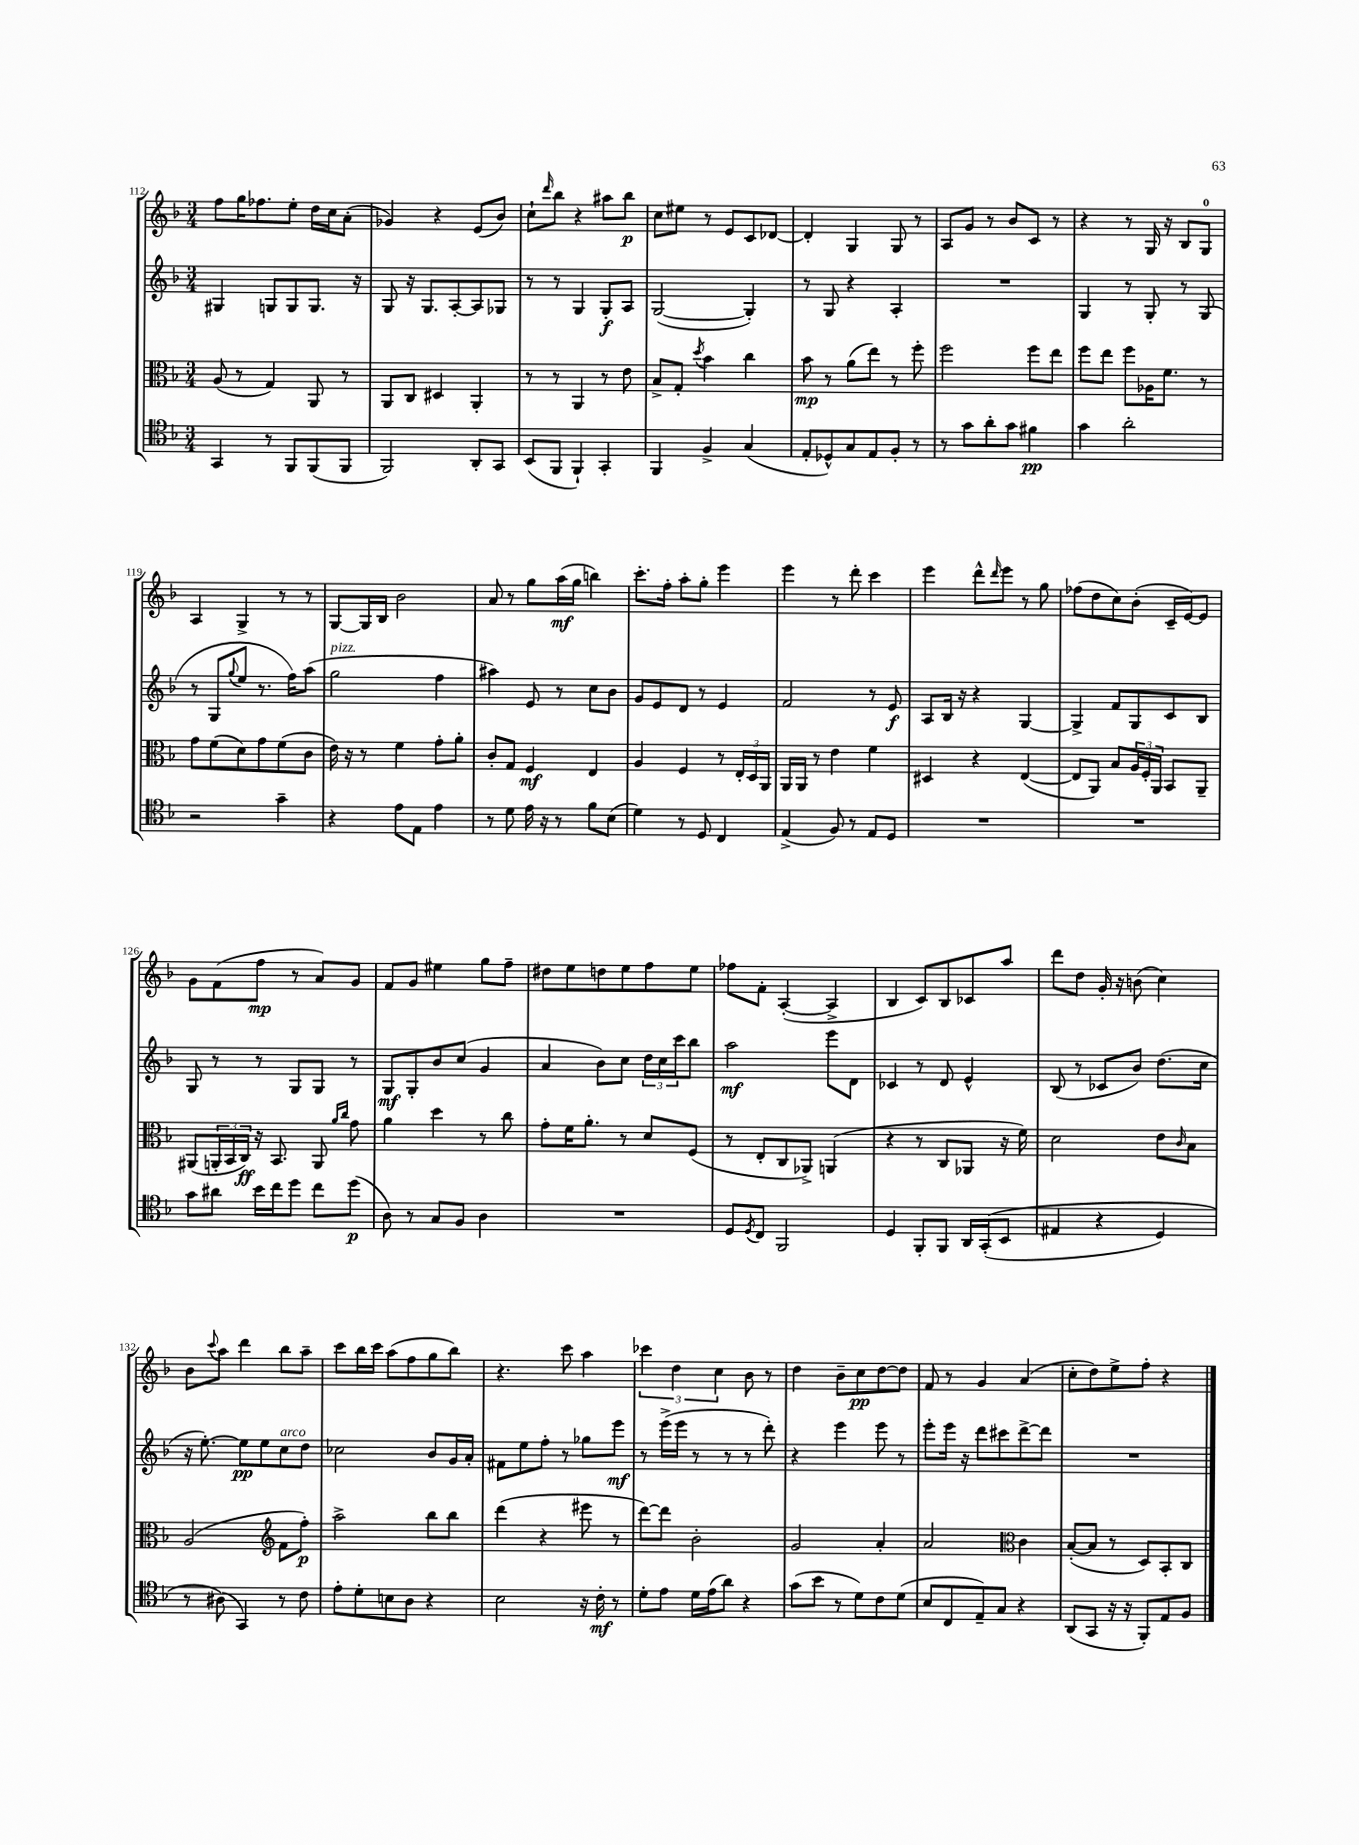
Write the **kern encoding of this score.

**kern	**kern	**kern	**kern
*staff4	*staff3	*staff2	*staff1
*clefC4	*clefC3	*clefG2	*clefG2
*k[b-]	*k[b-]	*k[b-]	*k[b-]
*M3/4	*M3/4	*M3/4	*M3/4
4GG/	(8A/	4G#/	8ff\L
.	8r	.	16gg\K
.	.	.	8.ff-\
8r	4G/)	8G/L	.
8FF/L	.	8G/	8ee'\J
(8FF/	8AA/	8.G/J	16dd\LL
.	.	.	16cc\J
8FF/J	8r	.	(8a'\J
.	.	16r	.
=	=	=	=
2FF/)	8AA/L	8G/	4g-/)
.	8C/J	16r	.
.	.	8.G/L	.
.	4D#/	.	4r
.	.	[8A'/	.
8AA'/L	4AA'/	8A/]	(8e/L
8GG/J	.	8G-/J	8b-/J)
=	=	=	=
(8BB-/L	8r	8r	8cc`\L
.	.	.	16qqddd/
8FF/J	8r	8r	8bb-\J
4FF`/)	4AA/	4G/	4r
4GG'/	8r	8G'/L	8aa#\L
.	8e\	8A/J	8bb-\J
=	=	=	=
4FF/	8B-^/L	([2G/	8cc\L
.	8G'/J	.	8ee#\J
.	8qdd/	.	.
4F^/	4b-\	.	8r
.	.	.	8e/L
(4G/	4cc\	4G'/])	8c/
.	.	.	[8d-/J
=	=	=	=
8E'/L	8b-\	8r	4d-'/]
8D-^^/)	8r	8G/	.
8G/	(8a\L	4r	4G/
8E/	8ee\J)	.	.
8F'/J	8r	4A'/	8G/
8r	8ff'\	.	8r
=	=	=	=
8r	2ff\	2.r	8A/L
8g\L	.	.	8g/J
8a'\	.	.	8r
8g\J	.	.	8b-/L
4f#\	8ff\L	.	8c/J
.	8ee\J	.	8r
=	=	=	=
4g\	8ff\L	4G/	4r
.	8ee\J	.	.
2a'\	8ff\L	8r	8r
.	16A-\K	8G'/	16G/
.	8.f\J	.	16r
.	.	8r	8B-/L
.	8r	(8G/	8G/J
=	=	=	=
2r	8g\L	8r	4A/
.	(8f\	8G/L	.
.	.	8qqgg/	.
.	8d\)	8ee/J	4G^/
.	8g\	8.r	.
4g~\	(8f\	.	8r
.	.	16ff\LK)	.
.	8c\J	(8aa\J	8r
=	=	=	=
4r	16e\)	2gg\	[8G/L
.	16r	.	.
.	8r	.	16G/]L
.	.	.	16B-/JJ
8e\L	4f\	.	2b-\
8E\J	.	.	.
4e\	8g'\L	4ff\	.
.	8a'\J	.	.
=	=	=	=
8r	8c'/L	4aa#\)	8a/
8d\	8G/J	.	8r
16e\	4F/	8e/	8gg\L
16r	.	.	.
8r	.	8r	(16aa\L
.	.	.	16gg\JJ
8f\L	4E/	8cc\L	4bb\)
(8B-\J	.	8b-\J	.
=	=	=	=
4d\)	4A/	8g/L	8.ccc'\L
.	.	8e/	.
.	.	.	16ff'\Jk
8r	4F/	8d/J	8aa'\L
8D/	.	8r	8gg'\J
4C/	8r	4e/	4eee\
.	24E'/LL	.	.
.	24D/	.	.
.	24AA/JJ	.	.
=	=	=	=
(4E^/	16AA/LL	2f/	4eee\
.	16AA/JJ	.	.
.	8r	.	.
8F/)	4e\	.	8r
8r	.	.	8ddd'\
8E/L	4f\	8r	4ccc\
8D/J	.	8e/	.
=	=	=	=
2.r	4D#/	8A/L	4eee\
.	.	16B-/Jk	.
.	.	16r	.
.	4r	4r	8ddd^^\L
.	.	.	16qqddd/
.	.	.	8eee\J
.	([4E/	[4G/	8r
.	.	.	8gg\
=	=	=	=
2.r	8E/]L	4G^/]	(8ff-\L
.	8AA/J)	.	8dd\
.	8B-/L	8f/L	8cc\)
.	24A/L	8G/	(8b-'\J
.	24F'/	.	.
.	24AA/JJ	.	.
.	8BB-/L	8c/	16c~/LL
.	.	.	[16e/J)
.	8AA~/J	8B-/J	8e/]J
=	=	=	=
8g\L	(8AA#/L	8G/	8g\L
8a#\J	24AA'/L	8r	(8f\
.	24BB-/	.	.
.	24C/JJ)	.	.
16b-\LL	16r	8r	8ff\J
16cc\J	8.BB-/	.	.
8dd\J	.	8G/L	8r
8cc\L	8AA/	8G/J	8a/L)
.	16qqa/LL	.	.
.	16qqcc/JJ	.	.
(8dd\J	8g\	8r	8g/J
=	=	=	=
8A\)	4a\	8G/L	8f/L
8r	.	8G'/	8g/J
8G/L	4dd\	8b-/	4ee#\
8F/J	.	(8cc/J	.
4A\	8r	4g/	8gg\L
.	8cc\	.	8ff~\J
=	=	=	=
2.r	8g'\L	4a/	8dd#\L
.	16f\K	.	8ee\
.	8.a'\J	.	.
.	.	8b-\L)	8dd\
.	8r	8cc\J	8ee\
.	8d/L	24dd\LL	8ff\
.	.	24cc\	.
.	.	24ccc\J	.
.	(8F/J	8bb-\J	8ee\J
=	=	=	=
8D/L	8r	2aa\	8ff-\L
8qD/	.	.	.
8C/J	8E'/L	.	8f'\J
2FF/	8C/	.	([4A'/
.	8AA-^/J)	.	.
.	(4AA/	8eee\L	4A^/]
.	.	8d\J	.
=	=	=	=
4D/	4r	4c-/	4B-/
8FF'/L	8r	8r	8c/L)
8FF/J	8C/L	8d/	8B-/
16AA/LL	8AA-/J	4e^^/	8c-/
&((16GG'/J	.	.	.
8BB-/J	16r	.	8aa/J
.	16f\)	.	.
=	=	=	=
4E#/	2d\	(8B-/	8ddd\L
.	.	8r	8dd\J
4r	.	8c-/L	16g'/
.	.	.	16r
.	.	8b-/J)	(8b\
4D/)	8e\L	(8.dd\L	4cc\)
.	16qqc/	.	.
.	8B-\J	.	.
.	.	16cc\Jk	.
=	=	=	=
8r	(2A/	16r	8b-\L
.	.	[8.ee'\)	.
.	.	.	8qqccc/
(8A#\&)	.	.	8aa\J
4GG/)	.	8ee\]L	4ddd\
.	.	8ee\	.
*	*clefG2	*	*
8r	8f\L	8cc\	8bb-\L
8c\	8ff'\J)	8dd\J	8aa~\J
=	=	=	=
8e'\L	2aa^\	2cc-\	8ccc\L
8d'\	.	.	16bb-\L
.	.	.	16ccc\JJ
8B\	.	.	(8aa\L
8A\J	.	.	8ff\
4r	8bb-\L	8b-/L	8gg\
.	8bb-\J	16g/L	8bb-\J)
.	.	16a'/JJ	.
=	=	=	=
2B-\	(4ddd\	8f#\L	4.r
.	.	8ee\	.
.	4r	8ff'\J	.
.	.	8r	8ccc\
16r	8eee#\	8gg-\L	4aa\
16c'\	.	.	.
8r	8r	8eee\J	.
=	=	=	=
8d'\L	[8ddd\L)	8r	6ccc-\
8e\J	8ddd\]J	(16eee^\LL	.
.	.	.	6dd\
.	.	16eee\JJ	.
16d\LL	2b-'\	8r	.
(16e\J	.	.	.
.	.	.	6cc\
8a\J)	.	8r	.
4r	.	8r	8b-\
.	.	8ddd'\)	8r
=	=	=	=
(8g\L	2g/	4r	4dd\
8b-\J	.	.	.
8r	.	4eee\	8b-~\L
8d\L)	.	.	8cc\
8c\	4a'/	8eee\	[8dd\
(8d\J	.	8r	8dd\]J
=	=	=	=
8B-/L	2a/	8eee'\L	8f/
8C/	.	16eee\Jk	8r
.	.	16r	.
8E~/)	.	8ddd\L	4g/
8G/J	.	8ccc#\	.
*	*clefC3	*	*
4r	4c\	[8ddd^\	(4a/
.	.	8ddd\]J	.
=	=	=	=
(8AA/L	([8B-'/L	2.r	8cc'\L
8GG/J	8B-/]J	.	8dd\)
16r	8r	.	8ee^\
16r	.	.	.
8FF'/L)	8D/L)	.	8ff'\J
8E/	8BB-'/	.	4r
8F/J	8C/J	.	.
==	==	==	==
*-	*-	*-	*-
